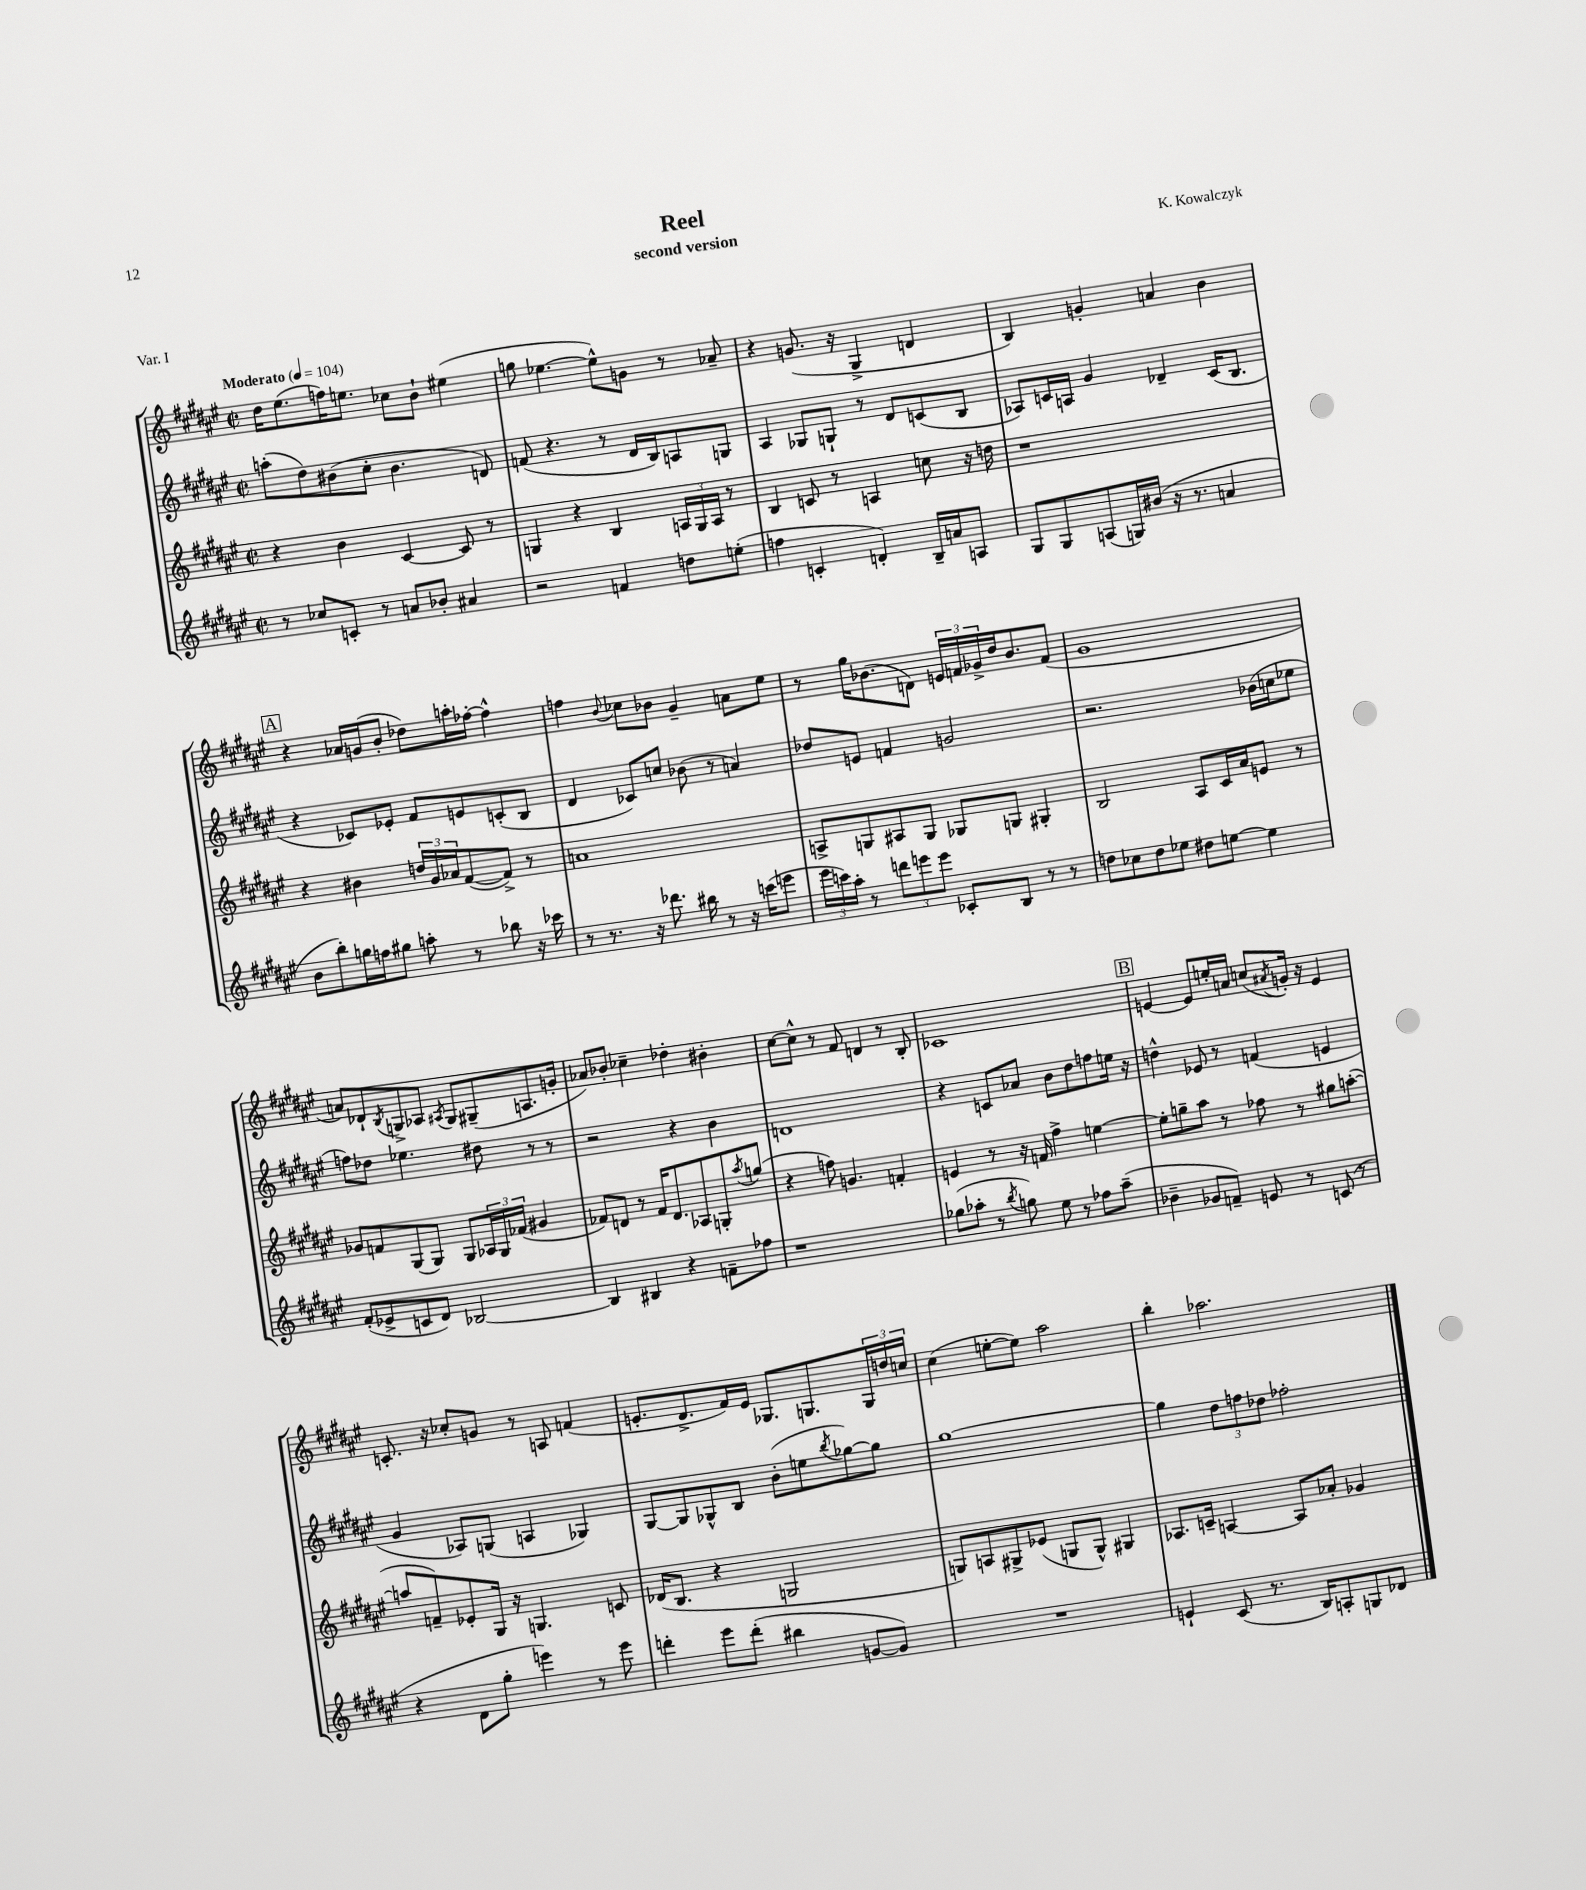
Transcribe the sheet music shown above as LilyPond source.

\header { title = "Reel" composer = "K. Kowalczyk" subtitle = "second version" piece = "Var. I" }
<<
\new StaffGroup <<
\new Staff = "s0" {
    \clef treble \key fis \major \defaultTimeSignature \time 2/2 \tempo "Moderato" 4 = 104
    dis''16 eis''8.( f''16) e''8. ces''8 b'8-! eis''4( |
    g''8 ees''4.~ ees''8-^) g'8 r8 aes'8-- |
    r4 g'8.( r16 gis4-> d'4 |
    b4) g'4-. a'4 b'4 |
    \mark \markup { \box "A" } r4 aes'16 g'16( b'8-. des''8) a''16-. fes''16~-. fes''4-^ |
    f''4 \appoggiatura { b'8 } ces''8 bes'8 gis'4-- a'8 eis''8 |
    r8 gis''16 bes'8.( d'8) \tuplet 3/2 { e'16 f'16 ges'16-> } dis''16 bes'8. f'8( |
    gis'1 |
    a'8) des'8-! \acciaccatura { b8 } g8-> aes8 \acciaccatura { ais8 } g8 gis8--( a8. g'16-. |
    aes'8) bes'8-. ces''4-- des''4-. bis'4-. |
    cis''8~ cis''8-^ r8 fis'8 d'4 r8 b8-. |
    ces'1 |
    \mark \markup { \box "B" } e'4~ e'8 e''16-. a'16 c''8( \acciaccatura { ais'8 } g'16-.) r16 e'4 |
    c'8.-. r16 ces''8-. g'8 r8 a8 f'4( |
    e'8.-. dis'8.-> fis'16) e'16 ges8. g8. \tuplet 3/2 { g16 d''16 c''16 } |
    cis''4( e''8~-. e''8) ais''2 |
    b''4-. aes''2. \bar "|." |
}
\new Staff = "s1" {
    \clef treble \key fis \major \defaultTimeSignature \time 2/2
    a''8-.( dis''8) bis'8( cis''8-. bis'4. d'8) |
    f'8( r4. r8 dis'16 b16) a8 g8 |
    ais4 ges8 g8-! r8 dis'8 c'8( b8 |
    aes8) c'16 a16 gis'4 des'4-- c'16( b8. |
    \mark \markup { \box "A" } r4 ces'8) ees'8-. fis'8 e'8 c'8-.( b8 |
    dis'4 ces'8) c''8 bes'8( r8 a'4) |
    des''8 e'8 f'4 g'2 |
    r2. bes'16( c''16 ees''8 |
    f''8) des''8 ees''4. dis''8 r8 r8 |
    r2 r4 b'4 |
    d'1 |
    r4 c'8 aes'8 b'8 dis''8 f''8 e''16 r16 |
    \mark \markup { \box "B" } d''4-^ ees'8 r8 f'4( e'4 |
    gis'4 aes8) g8( a4 ges4) |
    gis8~ gis8 ges8-^ b8 b'8-.( e''8 \acciaccatura { b''8 } ges''8~) ges''8 |
    gis''1~ |
    gis''4 \tuplet 3/2 { dis''8 f''8 des''8 } fes''2-. \bar "|." |
}
\new Staff = "s2" {
    \clef treble \key fis \major \defaultTimeSignature \time 2/2
    r4 b'4 cis'4~ cis'8 r8 |
    g4 r4 b4 \tuplet 3/2 { a16 g16 a16 } r8 |
    b4 c'8 r8 a4 c''8 r16 d''16 |
    r1 |
    \mark \markup { \box "A" } r4 bis'4 \tuplet 3/2 { d''16 gis'16 aes'16 } fis'8~( fis'8->) r8 |
    a'1 |
    a8-> g8 ais8 g8 ges8 g8 gis4-. |
    b2 ais8 cis'16 ais'16 e'8 r8 |
    ges'8 f'8 gis8( gis8) gis8 \tuplet 3/2 { aes16 gis16 fes'16( } gis'4 |
    fes'8) d'8 r8 fes'16 d'8. aes8 g8-. \acciaccatura { ais''8 } g''8( |
    r4 f''8) g'4. f'4-. |
    e'4 r8 r16 f'16 fis''4-> e''4~ |
    \mark \markup { \box "B" } e''8-. g''8-- ais''8 r8 fes''8 r8 gis''8 a''8~-.( |
    a''8 f'8--) ees'8-. gis16 r16 g4. c'8 |
    des'16( b8. r4 g2 |
    g8) a8 gis8-> ees'8( g8 g8-^) gis4 |
    aes8. c'16-- a4~ a8 aes'8-. ges'4 \bar "|." |
}
\new Staff = "s3" {
    \clef treble \key fis \major \defaultTimeSignature \time 2/2
    r8 ces''8 c'8-. r8 a'8 bes'8-. ais'4 |
    r2 f'4 d''8 e''8-.( |
    f''4 c'4-. d'4-.) b16-- a'16 a8 |
    gis8 gis8 a8( g16) bis'16( r16 r8. a'4 |
    \mark \markup { \box "A" } b'8 b''8-.) g''16 f''16 gis''8 a''8-. r8 bes''8 r16 ces'''16 |
    r8 r8. r16 des'''8. bis''16 r8 r16 c'''16( e'''8 |
    \tuplet 3/2 { eis'''16 c'''16) ais''16-. } r8 \tuplet 3/2 { d'''8 e'''8 e'''8 } ces'8-. b8 r8 r8 |
    d''8 ces''8 d''8 ees''8 dis''8 e''8~ e''4 |
    fis'8-.( ees'8-> c'8 dis'8) bes2~ |
    bes4 bis4 r4 f'8-- fes''8 |
    r1 |
    ges''8( aes''8-. r8 \acciaccatura { b''8 } g''8) eis''8 r8 fes''8 aes''8--( |
    \mark \markup { \box "B" } bes'4-- ges'8 f'8--) e'8 r8 c'8( r8 |
    r4 dis'8 gis''8-. e'''4) r8 e'''8 |
    d'''4-. eis'''8 d'''8-.( bis''4 g'8~ g'8) |
    R1 |
    e'4-! cis'8( r8. b16) a8-. g8 des'8 \bar "|." |
}
>>
>>
\layout { \context { \Score \remove "Bar_number_engraver" } }
